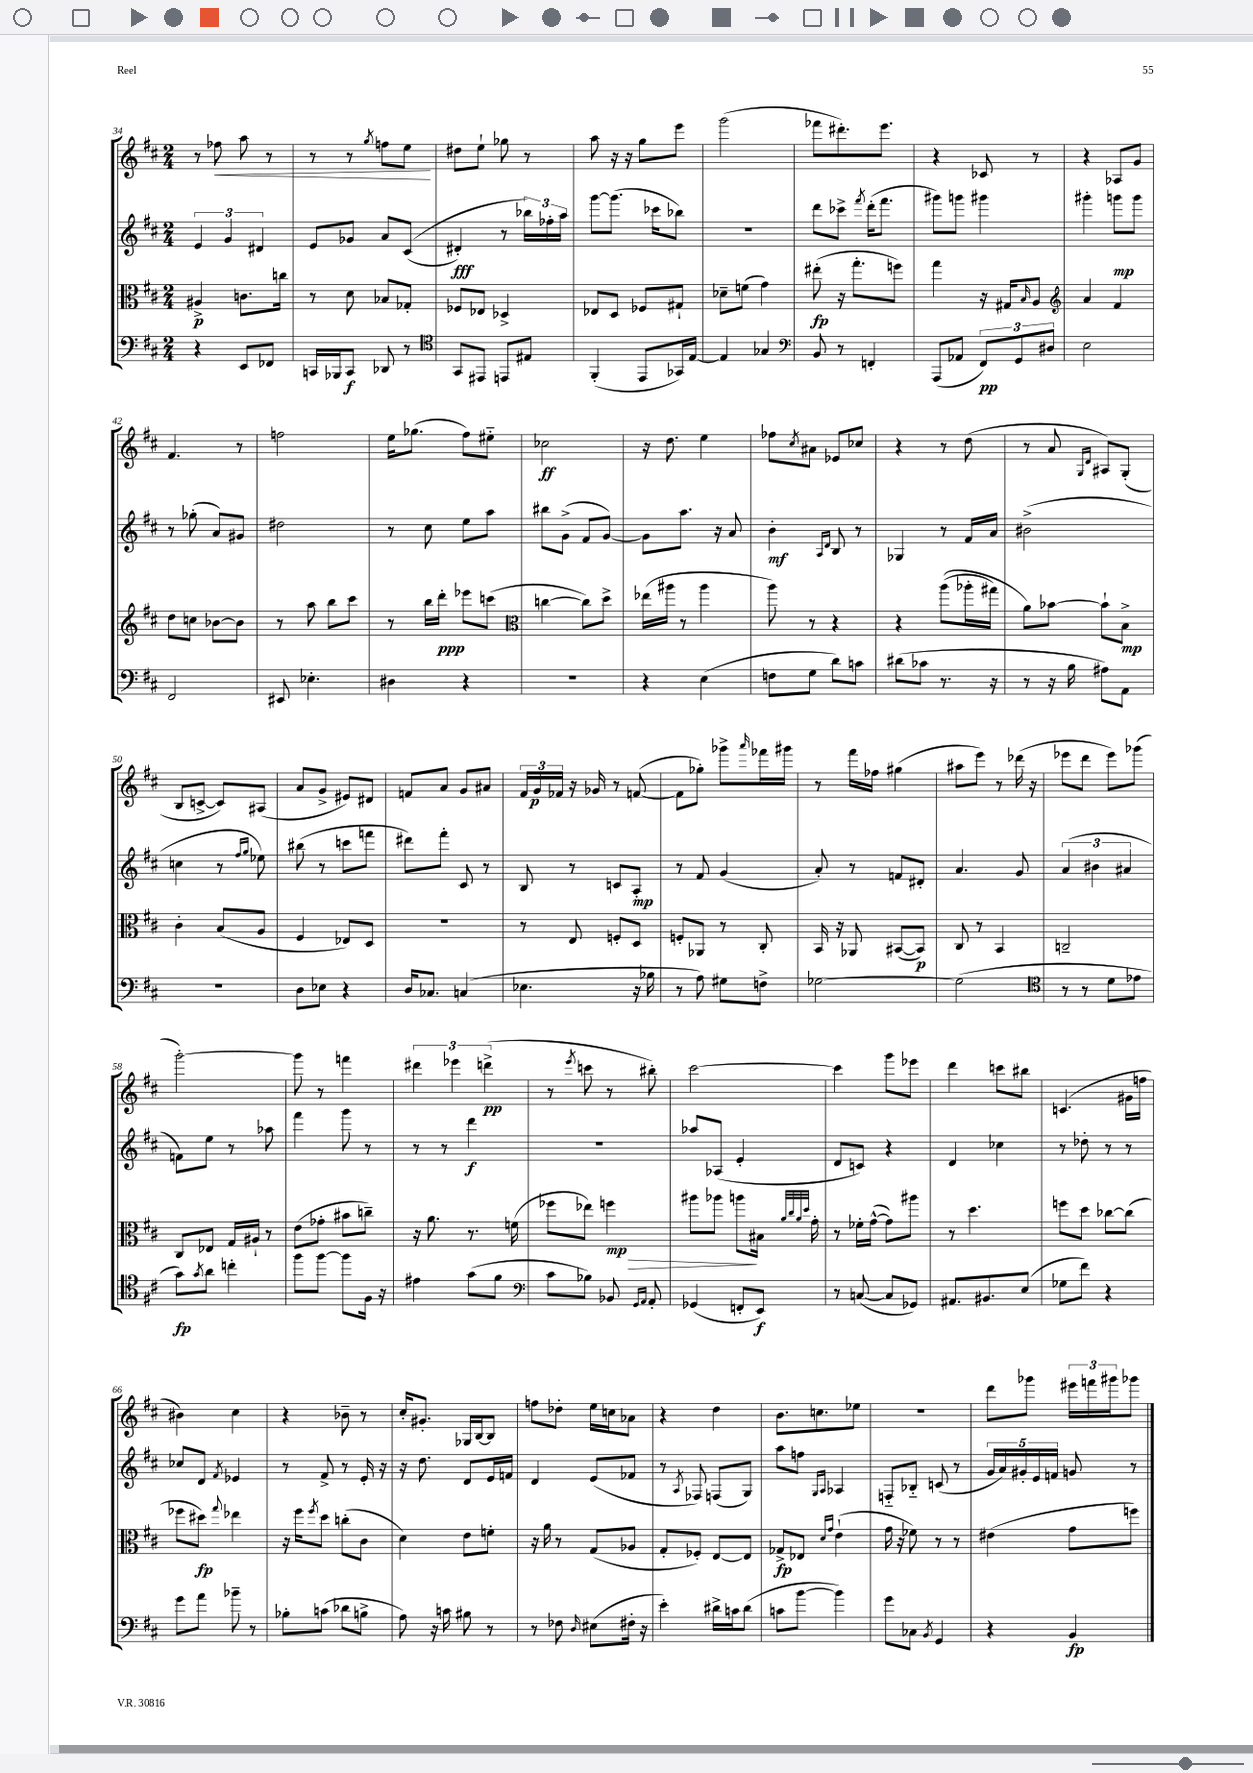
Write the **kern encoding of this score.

**kern	**dynam	**kern	**dynam	**kern	**dynam	**kern	**dynam
*part4	*part4	*part3	*part3	*part2	*part2	*part1	*part1
*staff4	*staff4	*staff3	*staff3	*staff2	*staff2	*staff1	*staff1
*clefF4	*	*clefC3	*	*clefG2	*	*clefG2	*
*k[f#c#]	*	*k[f#c#]	*	*k[f#c#]	*	*k[f#c#]	*
*M2/4	*	*M2/4	*	*M2/4	*	*M2/4	*
=34	=34	=34	=34	=34	=34	=34	=34
4r	.	4A#X^/	p	6e/	.	8r	.
!	!	!	!	!	!	!	!LO:HP:b
.	.	.	.	.	.	8ff-X\	<
.	.	.	.	6g/	.	.	.
8EE/L	.	8.cn\L	.	.	.	8aa\	.
.	.	.	.	6d#X/	.	.	.
8FF-X/J	.	.	.	.	.	8r	.
.	.	16ccn\Jk	.	.	.	.	.
=35	=35	=35	=35	=35	=35	=35	=35
16CCn/LL	.	8r	.	8e/L	.	8r	.
16BBB-X/J	.	.	.	.	.	.	.
8CC/J	f	8d\	.	8g-X/J	.	8r	.
.	.	.	.	.	.	8qgg/	.
8DD-X/	.	8B-X/L	.	8a/L	.	8ffn\L	.
8r	.	8G-X'/J	.	((8c#/J	.	8ee\J	.
.	.	.	.	.	.	.	[
=36	=36	=36	=36	=36	=36	=36	=36
*clefC4	*	*	*	*	*	*	*
8GG/L	.	8F-X/L	.	4d#X'/)	fff	8dd#X\L	.
8EE#X/J	.	8E-X/J	.	.	.	8ee`\J	.
8EEn/L	.	4D-X^/	.	8r	.	8gg-X\	.
8E#X/J	.	.	.	24bb-X\LL)	.	8r	.
.	.	.	.	24ff-X'\	.	.	.
.	.	.	.	24aa\JJ	.	.	.
=37	=37	=37	=37	=37	=37	=37	=37
(4FF#'/	.	8E-X/L	.	[8ggg\L	.	8aa\	.
.	.	8D/J	.	(8.ggg\J]	.	16r	.
.	.	.	.	.	.	16r	.
8EE/L	.	8F-X/L	.	.	.	8gg\L	.
.	.	.	.	16ccc-X\KL	.	.	.
16GG-X/L)	.	8G#X`/J	.	8bb-X\J)	.	8eee\J	.
[16E/JJ	.	.	.	.	.	.	.
=38	=38	=38	=38	=38	=38	=38	=38
4E/]	.	8d-X~\L	.	2r	.	(2ggg\	.
.	.	(8fn\J	.	.	.	.	.
4G-X/	.	4g\)	.	.	.	.	.
=39	=39	=39	=39	=39	=39	=39	=39
*clefF4	*	*	*	*	*	*	*
8BB/	.	(8ee#X'\	fp	8ddd\L	.	8fff-X\L	.
8r	.	16r	.	8ccc-X^\J	.	8.ddd#X'\)	.
.	.	8.gg'\L	.	.	.	.	.
.	.	.	.	8qfff#/	.	.	.
4FFn'/	.	.	.	(16ddd'\KL	.	.	.
.	.	.	.	8.fff#\J	.	8.eee\J	.
.	.	8ffn\J)	.	.	.	.	.
=40	=40	=40	=40	=40	=40	=40	=40
(8AAA/L	.	4gg\	.	8ggg#X\L)	.	4r	.
8AA-X/J	.	.	.	8gggn\J	.	.	.
12FF#/L)	pp	16r	.	4ggg#X\	.	8c-X/	.
.	.	16G#X/KL	.	.	.	.	.
12GG/	.	.	.	.	.	.	.
.	.	16qqB/	.	.	.	.	.
.	.	8A/J	.	.	.	8r	.
12D#X/J	.	.	.	.	.	.	.
=41	=41	=41	=41	=41	=41	=41	=41
*	*	*clefG2	*	*	*	*	*
2E\	.	4a/	.	4ggg#X'\	.	4r	.
.	.	4f#/	.	8gggn\L	mp	8A-X/L	.
.	.	.	.	8ggg\J	.	8g/J	.
!!LO:LB:g=z
=42	=42	=42	=42	=42	=42	=42	=42
2FF#/	.	8dd\L	.	8r	.	4.f#/	.
.	.	8ccn\J	.	(8gg-X'\	.	.	.
.	.	[8b-X\L	.	8a/L)	.	.	.
.	.	8b-\J]	.	8g#X/J	.	8r	.
=43	=43	=43	=43	=43	=43	=43	=43
8EE#X/	.	8r	.	2dd#X\	.	2ffn\	.
4.E-X'\	.	8aa\	.	.	.	.	.
.	.	8bb\L	.	.	.	.	.
.	.	8ccc#\J	.	.	.	.	.
=44	=44	=44	=44	=44	=44	=44	=44
4D#X\	.	8r	.	8r	.	16ee\KL	.
.	.	.	.	.	.	(8.gg-X\J	.
.	.	16bb\LL	.	8cc#\	.	.	.
.	.	16ddd'\JJ	ppp	.	.	.	.
4r	.	8eee-X\L	.	8ee\L	.	8ff#\L)	.
.	.	(8cccn\J	.	8aa\J	.	8ee#X\J	.
=45	=45	=45	=45	=45	=45	=45	=45
*	*	*clefC3	*	*	*	*	*
2r	.	[4ccn\	.	8bb#X\L	.	2cc-X\	ff
.	.	.	.	(8g^\J	.	.	.
.	.	8cc\L])	.	8f#/L	.	.	.
.	.	8dd^\J	.	[8g/J)	.	.	.
=46	=46	=46	=46	=46	=46	=46	=46
4r	.	(16ee-X\LL	.	8g\L]	.	16r	.
.	.	16aa#X\JJ	.	.	.	8.dd\	.
.	.	8r	.	8.aa\J	.	.	.
(4E\	.	4aa#\	.	.	.	4ee\	.
.	.	.	.	16r	.	.	.
.	.	.	.	8a/	.	.	.
=47	=47	=47	=47	=47	=47	=47	=47
8Fn\L	.	8aa\)	.	4b'\	mf	8ff-X\L	.
.	.	.	.	.	.	8qcc#/	.
8G\J	.	8r	.	.	.	8a#X\J	.
.	.	.	.	16qqA/LL	.	.	.
.	.	.	.	16qqd/JJ	.	.	.
8d\L)	.	4r	.	8B/	.	8e-X/L	.
8cn\J	.	.	.	8r	.	8cc-X/J	.
=48	=48	=48	=48	=48	=48	=48	=48
(8d#X\L	.	4r	.	4G-X/	.	4r	.
8c-X\J	.	.	.	.	.	.	.
8.r	.	((8aa\L	.	8r	.	8r	.
.	.	16aa-X'\L	.	16f#/LL	.	(8dd\	.
16r	.	16gg#X\JJ)	.	16a/JJ	.	.	.
=49	=49	=49	=49	=49	=49	=49	=49
8r	.	8a\L)	.	(2b#X^\	.	8r	.
16r	.	[8b-X\J	.	.	.	8a/	.
16B\	.	.	.	.	.	.	.
.	.	.	.	.	.	16qqG/LL	.
.	.	.	.	.	.	16qqd/JJ	.
8A#X\L)	.	8b-`\L]	.	.	.	8A#X/L)	.
8AA\J	.	8B^\J	mp	.	.	(8G'/J	.
!!LO:LB:g=z
=50	=50	=50	=50	=50	=50	=50	=50
2r	.	4c#'\	.	4ccn\	.	8B/L	.
.	.	.	.	.	.	[8cn^/J	.
.	.	(8B/L	.	8r	.	8c/L])	.
.	.	.	.	16qqff#/LL	.	.	.
.	.	.	.	16qqgg/JJ	.	.	.
.	.	8A/J	.	8ee-X\)	.	(8A#X/J	.
=51	=51	=51	=51	=51	=51	=51	=51
8D\L	.	4F#/	.	(8bb#X\	.	8a/L	.
8E-X\J	.	.	.	8r	.	8g^/J	.
4r	.	8E-X/L)	.	8cccn\L	.	8e#X/L)	.
.	.	8D/J	.	8fffn\J	.	8d#X/J	.
=52	=52	=52	=52	=52	=52	=52	=52
16D/KL	.	2r	.	8ddd#X\L)	.	8fn/L	.
8.C-X/J	.	.	.	.	.	.	.
.	.	.	.	8fff#'\J	.	8a/J	.
(4Cn/	.	.	.	8c#/	.	8g/L	.
.	.	.	.	8r	.	8a#X/J	.
=53	=53	=53	=53	=53	=53	=53	=53
4.E-X\	.	8r	.	8B/	.	24f#/LL	.
.	.	.	.	.	.	24g/	p
.	.	.	.	.	.	24f-X/JJ	.
.	.	8E/	.	8r	.	16r	.
.	.	.	.	.	.	16g-X/	.
.	.	8Fn'/L	.	8cn/L	.	8r	.
16r	.	8D/J	.	8A'/J	mp	([8fn/	.
16B-X\	.	.	.	.	.	.	.
=54	=54	=54	=54	=54	=54	=54	=54
8r	.	8Fn'/L	.	8r	.	8f\L]	.
8A\)	.	8AA-X/J	.	8f#/	.	8gg-X'\J)	.
8G#X\L	.	8r	.	(4g/	.	8ggg-X^\L	.
.	.	.	.	.	.	16qqaaa/	.
8Fn^\J	.	8C#'/	.	.	.	16fff-X\L	.
.	.	.	.	.	.	16ggg#X\JJ	.
=55	=55	=55	=55	=55	=55	=55	=55
[2G-X\	.	16BB/	.	8a'/)	.	8r	.
.	.	16r	.	.	.	.	.
.	.	8AA-X/	.	8r	.	16fff#\LL	.
.	.	.	.	.	.	16ff-X\JJ	.
.	.	([8BB#X/L	.	8fn/L	.	(4gg#X\	.
.	.	8BB#/J])	p	8d#X'/J	.	.	.
=56	=56	=56	=56	=56	=56	=56	=56
(2G-\]	.	8C#/	.	4.a/	.	8aa#X\L	.
.	.	8r	.	.	.	8eee\J)	.
.	.	4BB/	.	.	.	8r	.
.	.	.	.	8g/	.	(16ddd-X\	.
.	.	.	.	.	.	16r	.
=57	=57	=57	=57	=57	=57	=57	=57
*clefC4	*	*	*	*	*	*	*
8r	.	2Cn~/	.	(6a/	.	8eee-X\L	.
8r	.	.	.	.	.	8ddd\J	.
.	.	.	.	6b#X\	.	.	.
8d\L	.	.	.	.	.	8eee-\L)	.
.	.	.	.	6a#X/	.	.	.
8e-X\J	.	.	.	.	.	(8ggg-X\J	.
!!LO:LB:g=z
=58	=58	=58	=58	=58	=58	=58	=58
8g\L)	fp	8C#/L	.	8fn\L)	.	[2ggg'\)	.
8qg/	.	.	.	.	.	.	.
8a\J	.	8E-X/J	.	8ee\J	.	.	.
4ccn'\	.	16G/LL	.	8r	.	.	.
.	.	16A#X`/JJ	.	.	.	.	.
.	.	8r	.	8aa-X\	.	.	.
=59	=59	=59	=59	=59	=59	=59	=59
8ff#\L	.	(8e\L	.	4fff#\	.	8ggg\]	.
[8ff#\J	.	8g-X'\J	.	.	.	8r	.
8ff#\L]	.	8b#X\L	.	8ggg\	.	4fffn\	.
16F#\Jk	.	8ccn~\J)	.	8r	.	.	.
16r	.	.	.	.	.	.	.
=60	=60	=60	=60	=60	=60	=60	=60
4e#X\	.	16r	.	8r	.	6ddd#X\	.
.	.	8.a\	.	.	.	.	.
.	.	.	.	8r	.	.	.
.	.	.	.	.	.	6eee-X\	.
(8g\L	.	8.r	.	4ddd\	f	.	.
.	.	.	.	.	.	(6dddn^\	pp
8f#\J	.	.	.	.	.	.	.
.	.	(16fn\	.	.	.	.	.
=61	=61	=61	=61	=61	=61	=61	=61
*clefF4	*	*	*	*	*	*	*
8c#\L	.	8ff-X\L	.	2r	.	8r	.
.	.	.	.	.	.	8qeee/	.
8B-X\J)	.	8ee-X\J)	.	.	.	8cccn\	.
!	!	!	!LO:HP:b	!	!	!	!
8BB-X/	.	4ffn\	> mp	.	.	8r	.
16qqGG/LL	.	.	.	.	.	.	.
16qqAA/JJ	.	.	.	.	.	.	.
8AA'/	.	.	.	.	.	8bb#X'\)	.
=62	=62	=62	=62	=62	=62	=62	=62
(4GG-X/	.	8aa#X\L	.	8aa-X/L	.	[2ccc#\	.
.	.	8aa-X\J	.	(8A-X/J	.	.	.
8FFn'/L	.	8aan\L	.	4e'/	.	.	.
8EE/J)	f	16B#X\Jk	]	.	.	.	.
.	.	32qqa/LLL	.	.	.	.	.
.	.	32qqcc#/	.	.	.	.	.
.	.	32qqa/	.	.	.	.	.
.	.	32qqdd/JJJ	.	.	.	.	.
.	.	16g'\	.	.	.	.	.
=63	=63	=63	=63	=63	=63	=63	=63
8r	.	8r	.	8d/L	.	4ccc#\]	.
([8Cn/	.	16f-X'\LL	.	8cn/J)	.	.	.
.	.	([16g^^\JJ	.	.	.	.	.
8C/L]	.	8g\L])	.	4r	.	8ggg\L	.
8GG-X/J)	.	8aa#X\J	.	.	.	8eee-X\J	.
=64	=64	=64	=64	=64	=64	=64	=64
8.AA#X/L	.	8r	.	4d/	.	4ddd\	.
.	.	4.dd\	.	.	.	.	.
8.BB#X/	.	.	.	.	.	.	.
.	.	.	.	4cc-X\	.	8cccn\L	.
(8E/J	.	.	.	.	.	8bb#X\J	.
=65	=65	=65	=65	=65	=65	=65	=65
8G-X\L	.	8ffn\L	.	8r	.	(4.cn/	.
8f#\J)	.	8dd\J	.	8dd-X'\	.	.	.
4r	.	[8cc-X\L	.	8r	.	.	.
.	.	(8cc-\J]	.	8r	.	16g#X\LL	.
.	.	.	.	.	.	16ffn\JJ	.
!!LO:LB:g=z
=66	=66	=66	=66	=66	=66	=66	=66
8g\L	.	8ff-X\L	.	8cc-X/L	.	4b#X\)	.
8a\J	.	8dd#X\J)	fp	8d/J	.	.	.
.	.	8qqgg/	.	8qf#/	.	.	.
8b-X~\	.	4ee-X\	.	4e-X/	.	4cc#\	.
8r	.	.	.	.	.	.	.
=67	=67	=67	=67	=67	=67	=67	=67
8B-X'\L	.	16r	.	8r	.	4r	.
.	.	16ff#\KL	.	.	.	.	.
.	.	8qff#/	.	.	.	.	.
(8cn\J	.	8dd\J	.	8f#^/	.	.	.
8d-X\L	.	(8ccn'\L	.	8r	.	8b-X~\	.
8Bn^\J	.	8c#\J	.	16e'/	.	8r	.
.	.	.	.	16r	.	.	.
=68	=68	=68	=68	=68	=68	=68	=68
8A\)	.	4d\)	.	16r	.	16cc#'/KL	.
.	.	.	.	8.dd\	.	8.g#X'/J	.
16r	.	.	.	.	.	.	.
16cn\	.	.	.	.	.	.	.
8B#X\	.	8e\L	.	8d/L	.	16G-X/LL	.
.	.	.	.	.	.	[16B/J	.
8r	.	8fn'\J	.	16e/L	.	8B/J]	.
.	.	.	.	16fn/JJ	.	.	.
=69	=69	=69	=69	=69	=69	=69	=69
8r	.	16r	.	4d/	.	8ffn\L	.
.	.	16a\	.	.	.	.	.
8F-X\	.	8r	.	.	.	8dd-X'\J	.
16qqD/	.	.	.	.	.	.	.
(8E#X\L	.	(8G/L	.	(8e/L	.	16ee\LL	.
.	.	.	.	.	.	16ccn\J	.
16F#X'\Jk	.	8A-X/J	.	8f-X/J	.	8a-X\J	.
16r	.	.	.	.	.	.	.
=70	=70	=70	=70	=70	=70	=70	=70
4e'\)	.	8G'/L	.	8r	.	4r	.
.	.	.	.	8qA/	.	.	.
.	.	8F-X'/J)	.	8F-X/)	.	.	.
16d#X^\LL	.	[8E/L	.	(8Fn/L	.	4dd\	.
16cn\J	.	.	.	.	.	.	.
(8d#\J	.	8E/J]	.	8G/J)	.	.	.
=71	=71	=71	=71	=71	=71	=71	=71
8cn\L	.	8G-X^/L	fp	8aa\L	.	8.b\L	.
[8b\J	.	8E-X/J	.	8ffn\J	.	.	.
.	.	.	.	.	.	8.ccn\	.
.	.	16qqd/LL	.	16qqG/LL	.	.	.
.	.	16qqg/JJ	.	16qqA/JJ	.	.	.
4b\])	.	(4e`\	.	4A-X/	.	.	.
.	.	.	.	.	.	8ee-X\J	.
=72	=72	=72	=72	=72	=72	=72	=72
8g\L	.	16g\	.	8Fn/L	.	2r	.
.	.	16r	.	.	.	.	.
8C-X\J	.	8f-X\)	.	8B-X/J	.	.	.
8qBB/	.	.	.	.	.	.	.
4GG/	.	8r	.	(8cn/	.	.	.
.	.	8r	.	8r	.	.	.
=73	=73	=73	=73	=73	=73	=73	=73
4r	.	(4e#X\	.	20g/LL	.	8ddd\L	.
.	.	.	.	20a/)	.	.	.
.	.	.	.	20g#X'/	.	.	.
.	.	.	.	.	.	8ggg-X\J	.
.	.	.	.	20e/	.	.	.
.	.	.	.	20fn/JJ	.	.	.
4BB/	fp	8g\L	.	8gn/	.	24eee#X\LL	.
.	.	.	.	.	.	24fffn\	.
.	.	.	.	.	.	24ggg#X\J	.
.	.	8ffn\J)	.	8r	.	8ggg-X\J	.
==	==	==	==	==	==	==	==
*-	*-	*-	*-	*-	*-	*-	*-
